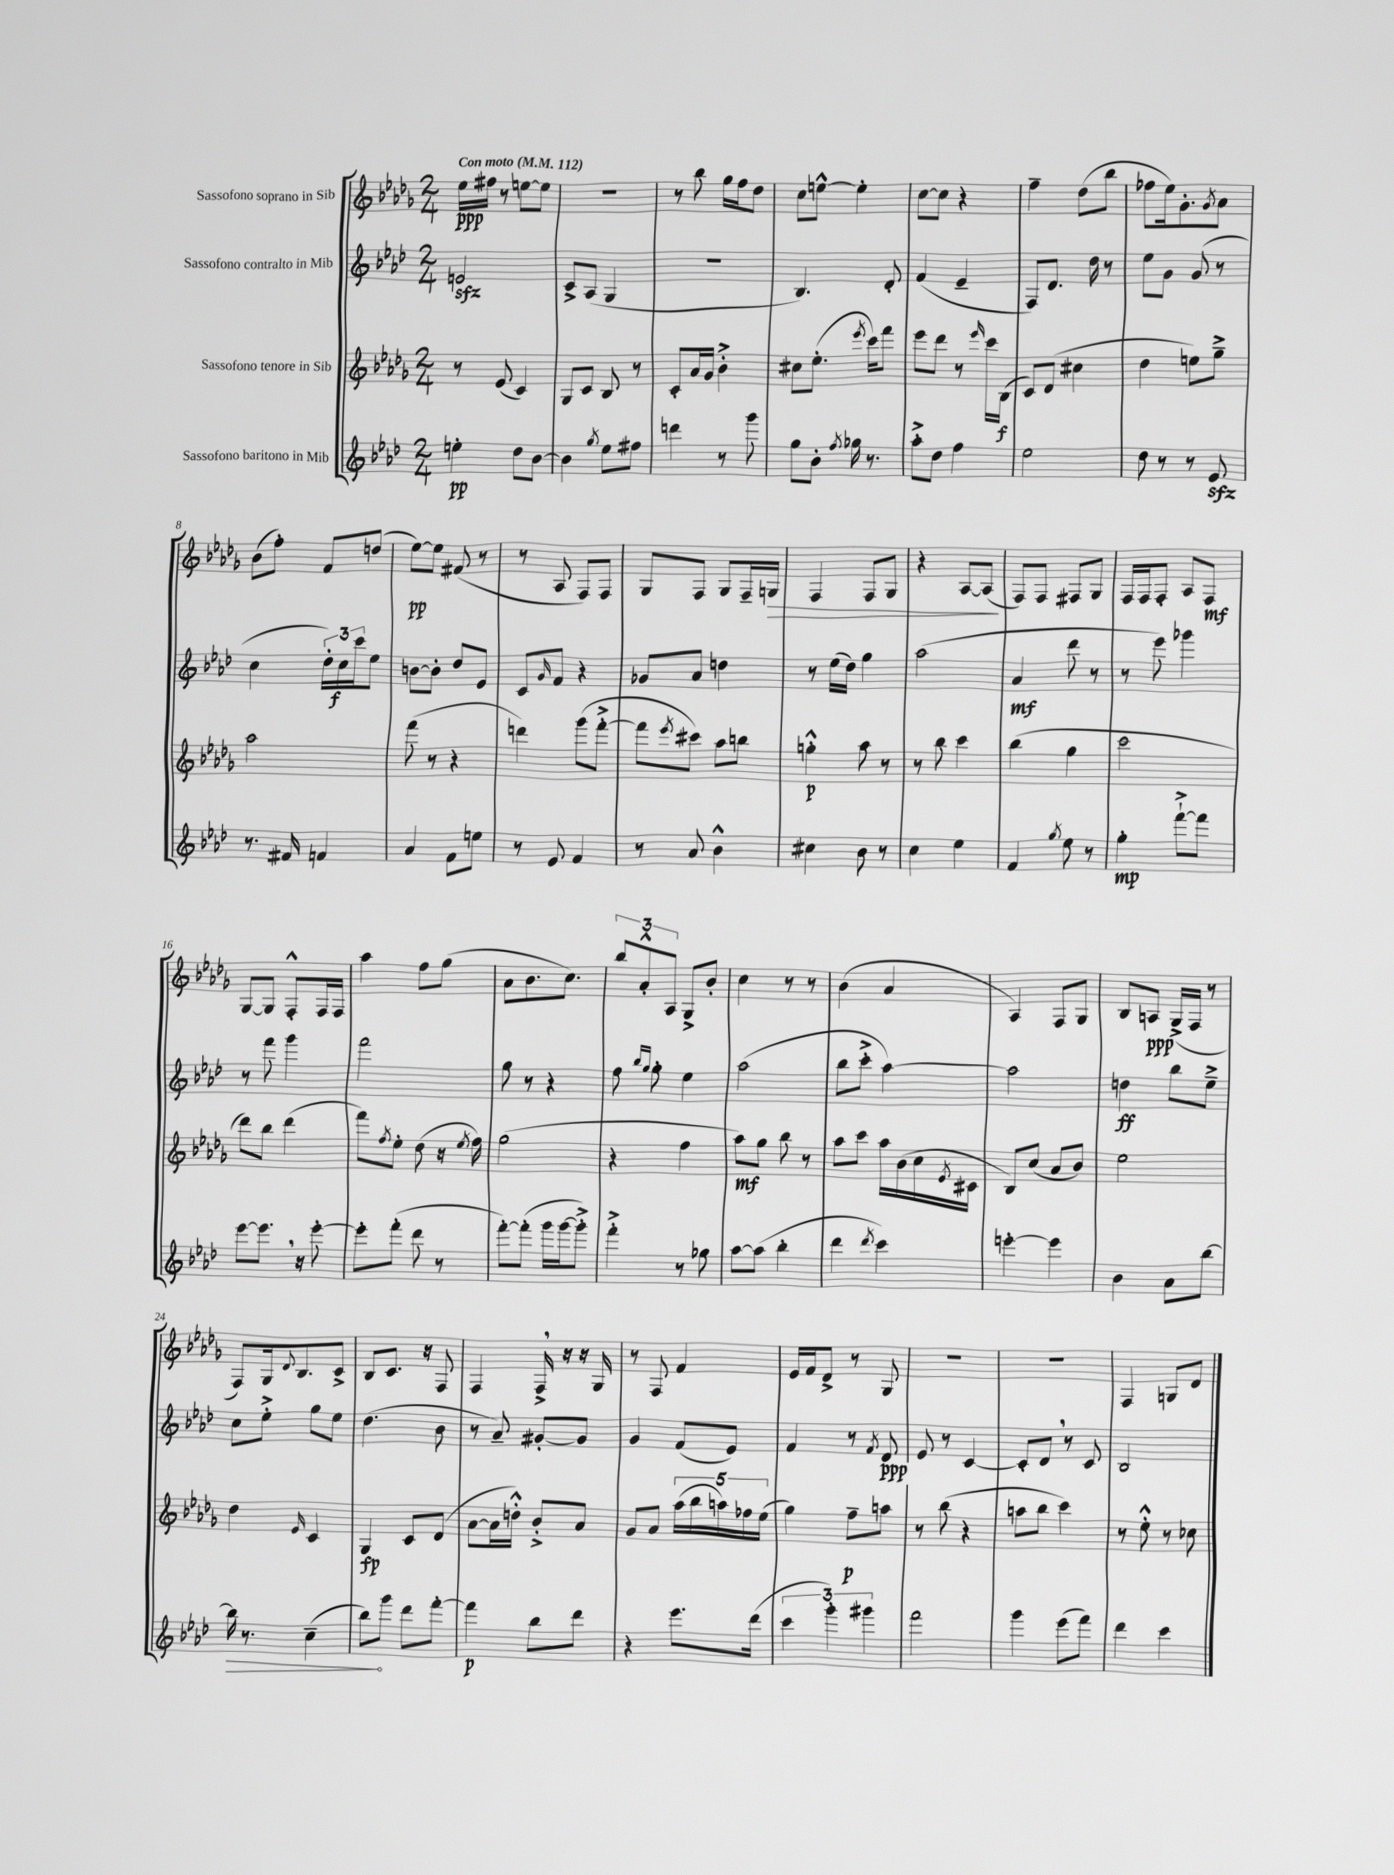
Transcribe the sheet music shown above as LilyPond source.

<<
\new StaffGroup <<
\new Staff = "s0" \with { instrumentName = "Sassofono soprano in Sib" } {
    \clef treble \key des \major \numericTimeSignature \time 2/4 \tempo "Con moto" 4 = 112
    ees''16\ppp fis''16 r8 e''8~ e''8 |
    r2 |
    r8 bes''8 ges''16 f''16 des''8 |
    c''8 e''8~-^ e''4-. |
    c''8~ c''8 r4 |
    f''4-- des''8( bes''8 |
    fes''8 ees''16) ges'8.-. \acciaccatura { ges'8 } aes'8 |
    bes'8( f''8-.) f'8 d''8( |
    ees''8~\pp) ees''8 fis'8( r8 |
    r8 aes8 f8) f8 |
    ges8 f8 ges8 f16-- g16\> |
    f4 f8 ges8 |
    r4 aes8~ aes8\!( |
    f8) f8 fis8 ges8 |
    f16 f16 f8-. aes8 f8\mf |
    ges8~ ges8 f8-.-^ f16 f16 |
    aes''4 f''8 ges''8( |
    aes'8 bes'8. c''8.) |
    \tuplet 3/2 { bes''8 aes'8-.-^ aes8 } ges8-> bes'8-. |
    c''4 r8 r8 |
    bes'4( aes'4 |
    aes4) f8 ges8 |
    bes8 a8\ppp ges16->( f16 r8 |
    f8) ges16 \appoggiatura { des'8 } bes8. c'8-> |
    bes8 c'8. r16 f8 |
    f4 f16-> \breathe r16 r16 ges16 |
    r8 f8 f'4 |
    ees'16 f'16 des'8-> r8 ges8 |
    R2 |
    R2 |
    f4 g8 des'8 \bar "|." |
}
\new Staff = "s1" \with { instrumentName = "Sassofono contralto in Mib" } {
    \clef treble \key aes \major \numericTimeSignature \time 2/4
    e'2\sfz |
    c'8-> aes8( g4 |
    R2 |
    bes4.) des'8-. |
    f'4( ees'4-- |
    f8) des'8. des''16 r8 |
    ees''8 g'8 g'8( r8 |
    c''4 \tuplet 3/2 { des''16-.) c''16\f c'''16 } ees''8 |
    b'8~ b'8-. des''8 ees'8 |
    c'8 \grace { g'16 } f'8 r4 |
    ges'8 aes'8 d''4 |
    r8 ees''16( des''16) g''4 |
    aes''2( |
    aes'4\mf des'''8 r8 |
    r8 ees'''8) ges'''4 |
    r8 f'''8 g'''4 |
    f'''2 |
    g''8 r8 r4 |
    f''8 \grace { bes''16 g''16 } g''8-. ees''4 |
    aes''2( |
    bes''8 c'''8-.-> aes''4~) |
    aes''2 |
    d''4\ff bes''8 ees''8---> |
    c''8 ees''8-.-> g''8 ees''8 |
    des''4.( bes'8 |
    r8 aes'8--) gis'8~-. gis'8 |
    g'4 f'8( ees'8) |
    f'4 r8 \acciaccatura { f'8 } des'8\ppp |
    ees'8 r8 c'4~ |
    c'8-. des'8 \breathe r8 c'8 |
    bes2 \bar "|." |
}
\new Staff = "s2" \with { instrumentName = "Sassofono tenore in Sib" } {
    \clef treble \key des \major \numericTimeSignature \time 2/4
    r8 ees'8( c'4) |
    ges8 c'8 bes8 r8 |
    c'8-. aes'16 ges'16 bes'4-.-> |
    cis''8 ees''8.-.( \acciaccatura { ees'''8 } c'''16) f'''8 |
    ees'''8 des'''8 r8 \grace { ees'''16 } c'''16 bes16\f( |
    c'8) des'8( cis''4 |
    des''4 e''8) ges''8---> |
    aes''2 |
    f'''8( r8 r4 |
    d'''4) ges'''8( f'''8~-.-> |
    f'''8 \acciaccatura { ees'''8 } cis'''8) aes''8 b''8 |
    g''4-.-^\p aes''8 r8 |
    r8 bes''8 c'''4 |
    bes''4( ges''4 |
    c'''2 |
    des'''8) bes''8 des'''4( |
    f'''8) \acciaccatura { f''8 } ees''8-. des''8( r16 \acciaccatura { ees''8 } f''16) |
    ges''2( |
    r4 f''4 |
    aes''8\mf) ges''8 bes''8 r8 |
    aes''8 c'''8 aes''16 bes'16( c''16 \acciaccatura { ees'8 } cis'16 |
    bes8) c''8( aes'8 bes'8) |
    ees''2 |
    des''4 \grace { ees'16 } c'4 |
    ges4\fp c'8 des'8( |
    aes'8~ aes'16 d''16-.-^) bes'8-.-> aes'8 |
    ges'8 aes'8 \tuplet 5/4 { aes''16( bes''16 a''16) fes''16 ees''16( } |
    ges''4) f''8--\p a''8 |
    r8 bes''8( r4 |
    a''8 bes''8 c'''4) |
    r8 ees''8-.-^ r8 ces''8 \bar "|." |
}
\new Staff = "s3" \with { instrumentName = "Sassofono baritono in Mib" } {
    \clef treble \key aes \major \numericTimeSignature \time 2/4
    e''4-.\pp des''8 bes'8~ |
    bes'4 \acciaccatura { g''8 } ees''8 fis''8 |
    d'''4 r8 g'''8 |
    g''8 bes'8-. \acciaccatura { f''8 } ges''16 r8. |
    aes''8-.-> des''8 f''4 |
    ees''2 |
    des''8 r8 r8 ees'8\sfz |
    r8. fis'16 f'4 |
    aes'4 f'8 e''8 |
    r8 ees'8 f'4 |
    r8 aes'8 bes'4-^ |
    cis''4 bes'8 r8 |
    c''4 ees''4 |
    f'4 \acciaccatura { g''8 } ees''8 r8 |
    g''4-.\mp f'''8~-!-> f'''8 |
    ees'''8~ ees'''8. \breathe r16 ees'''8~-. |
    ees'''8-. f'''8-.( des'''8 r8 |
    f'''8~-.) f'''8-.( g'''16 g'''16~ g'''8-.->) |
    f'''4-.-> r8 ges''8 |
    aes''8~ aes''8( bes''4-. |
    des'''4 \acciaccatura { des'''8 } c'''4) |
    e'''4~-. e'''4 |
    bes'4 aes'8 bes''8~ |
    \once \override Hairpin.circled-tip = ##t bes''16\> r8. c''4--( |
    bes''8\!) g'''8 des'''8 f'''8~-. |
    f'''4\p bes''8 des'''8 |
    r4 ees'''8. des'''16( |
    \tuplet 3/2 { c'''4 g'''4-.) gis'''4 } |
    f'''2 |
    g'''4 ees'''8( f'''8) |
    des'''4 c'''4 \bar "|." |
}
>>
>>
